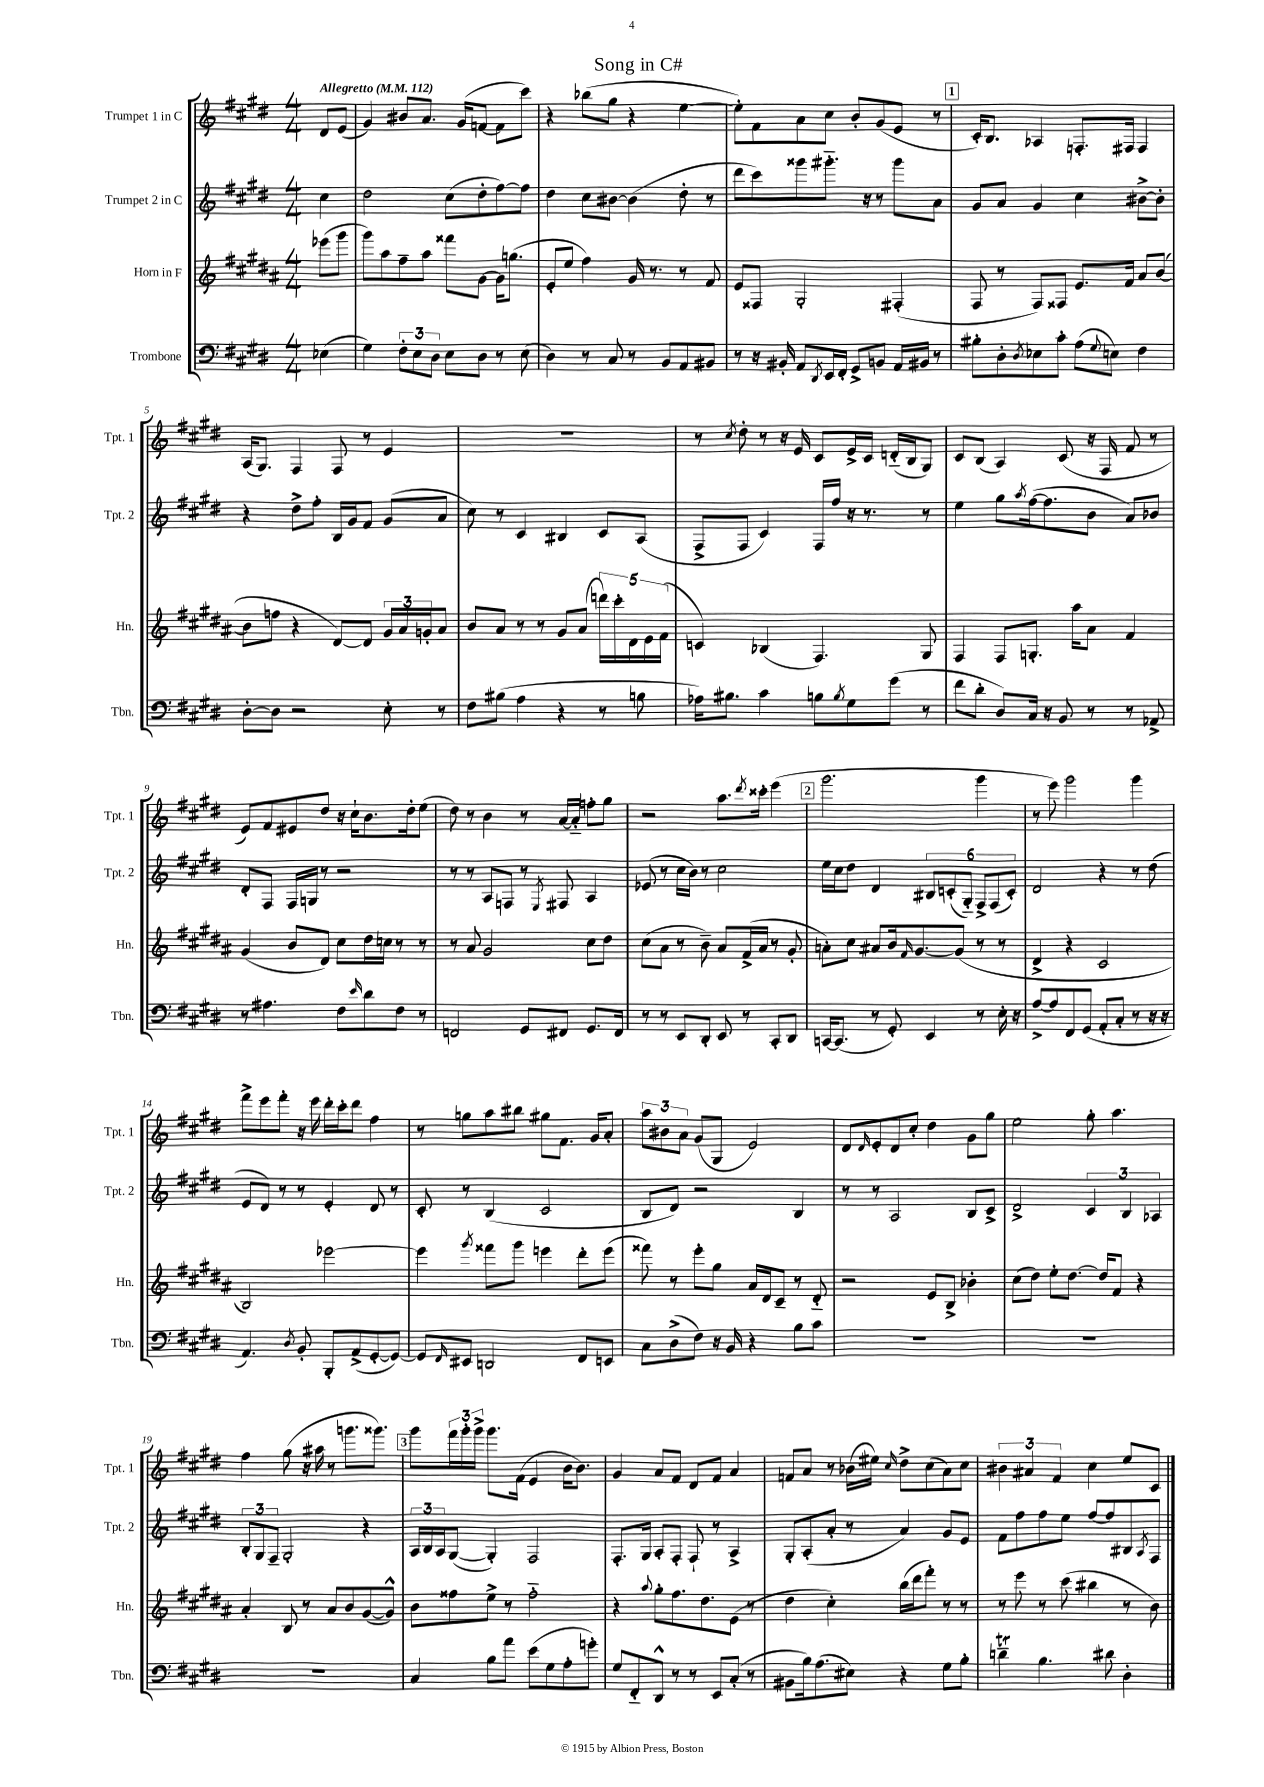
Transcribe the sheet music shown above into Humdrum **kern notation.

**kern	**kern	**kern	**kern
*part4	*part3	*part2	*part1
*staff4	*staff3	*staff2	*staff1
*I"Trombone	*I"Horn in F	*I"Trumpet 2 in C	*I"Trumpet 1 in C
*I'Tbn.	*I'Hn.	*I'Tpt. 2	*I'Tpt. 1
*clefF4	*clefG2	*clefG2	*clefG2
*k[f#c#g#d#]	*k[f#c#g#d#a#]	*k[f#c#g#d#]	*k[f#c#g#d#]
*M4/4	*M4/4	*M4/4	*M4/4
*MM112	*MM112	*MM112	*MM112
=	=	=	=
!	!	!	!LO:TX:a:B:t=Allegretto
(4E-X\	(8eee-X\L	4cc#\	8d#/L
.	8ggg#\J	.	(8e/J
=1	=1	=1	=1
4G#\)	8ggg#\L)	2dd#\	4g#/)
.	8aa#\	.	.
12F#'\L	8ff#~\	.	8b#X/L
12E\	.	.	.
.	8aa#\J	.	8.a/J
12D#\J	.	.	.
8E\L	8fff##X\L	(8cc#\L	.
.	.	.	(16g#/KL
8D#\J	[8g#\J	8dd#'\	[8fn/J
8r	16g#\KL]	[8ff#\)	8f\L]
.	(8.ggn\J	.	.
(8E\	.	8ff#\J]	8ccc#\J)
=2	=2	=2	=2
4D#\)	8e'/L	4dd#\	4r
.	8ee/J	.	.
8r	4ff#\)	8cc#\L	(8bb-X\L
8C#/	.	[8b#X\J	8gg#\J
8r	16g#/	(4b#\]	4r
.	8.r	.	.
8BB/L	.	.	.
8AA/	8r	8dd#'\	[4ee\
8BB#X/J	8f#/	8r	.
=3	=3	=3	=3
8r	8e/L	8ddd#\L	8ee'\L])
16r	8F##X/J	8ccc#\)	8f#\
16BB#X'/	.	.	.
8AA/L	2G#'/	8ggg##X\	8a\
8qDD#/	.	.	.
16EE/L	.	8.ggg#X\J	8cc#\J
16FF#'/JJ	.	.	.
8GG#^/L	.	.	8b'/L
.	.	16r	.
8BBn/J	.	8r	(8g#/
16AA/LL	(4F#X'/	8ggg#\L	8e/J
16BB#X/JJ	.	.	.
8r	.	8a\J	8r
!!LO:REH:place=s1:t=1
=4	=4	=4	=4
8B#X'\L	8F#/	8g#/L	16c#'/KL)
.	.	.	8.B/J
8D#'\	8r	8a/J	.
8qD#/	.	.	.
8E-X\	8F#/L)	4g#/	4A-X/
8c#'\J	8F##X/J	.	.
(8A\L	8.e/L	4cc#\	8.Fn'/L
8qqG#/	.	.	.
8En\J)	.	.	.
.	16f#/Jk	.	16F#X/Jk
4F#\	8a#/L	[8b#X^\L	4F#/
.	([8b/J	8b#'\J]	.
!!LO:LB:g=z
=5	=5	=5	=5
[8D#'\L	8b\L]	4r	(16A/KL
.	.	.	8.G#/J)
8D#\J]	8ffn\J	.	.
2r	4r	8dd#^\L	4F#/
.	.	8ff#'\J	.
.	[8d#/L)	16B/LL	8F#/
.	.	16g#/J	.
.	8d#/J]	8f#/J	8r
8E'\	24g#/LL	(8g#/L	4e/
.	24a#/	.	.
.	24gn'/J	.	.
8r	8a#/J	8a/J	.
=6	=6	=6	=6
8F#\L	8b/L	8cc#\)	1r
(8B#X\J	8a#/J	8r	.
4A\	8r	4c#/	.
.	8r	.	.
4r	8g#/L	4B#X/	.
.	(8a#/J	.	.
8r	20dddn\LL)	8c#/L	.
.	20ccc#'\	.	.
.	20d#\	.	.
8Bn\	.	(8A/J	.
.	20e\	.	.
.	(20f#\JJ	.	.
=7	=7	=7	=7
16A-X\KL)	4cn/)	8F#^/L	8r
8.B#X\J	.	.	.
.	.	.	8qcc#/
.	.	8F#/J	8dd#'\
4c#\	(4B-X/	4c#/)	8r
.	.	.	16r
.	.	.	16e/
8Bn\L	4.F#/)	16F#/LL	8c#/L
.	.	16ff#/JJ	.
8qB/	.	.	.
8G#\	.	16r	16e^/L
.	.	8.r	16c#/JJ
(8g#\J	.	.	(16dn/LL
.	.	.	16B/J
8r	8G#/	8r	8G#/J)
=8	=8	=8	=8
8f#\L	4F#/	4ee\	8c#/L
8d#'\J	.	.	(8B/J
8D#/L)	8F#/L	8gg#\L	4A/)
.	.	8qaa/	.
16C#/Jk	8.Gn'/J	([16ff#\k	.
16r	.	8.ff#\]	.
8BB/	.	.	(8c#/
.	16aa#\KL	.	.
8r	8a#\J	8b\J	16r
.	.	.	16F#/
8r	4f#/	8a/L)	8f#/
8AA-X^/	.	8b-X/J	8r
!!LO:LB:g=z
=9	=9	=9	=9
8r	(4g#/	8d#'/L	8e/L)
4.A#X\	.	8F#/J	8f#/
.	8b/L	16F#/LL	8e#X/
.	.	16Gn/JJ	.
.	8d#/J)	8r	8dd#/J
8F#\L	8cc#\L	2r	16r
.	.	.	16cc#`\KL
16qqe/	.	.	.
8d#\	16dd#\L	.	8.b\
.	16ccn\JJ	.	.
8F#\J	8r	.	.
.	.	.	16dd#'\k
8r	8r	.	(8ee\J
=10	=10	=10	=10
2FFn/	8r	8r	8dd#\)
.	8a#/	8r	8r
.	2g#/	8A/L	4b\
.	.	8Fn/J	.
8GG#/L	.	8r	8r
.	.	8qE/	.
8FF#X/J	.	8F#X/	[16a/LL
.	.	.	16a/JJ]
8.GG#/L	8cc#\L	4A/	8ffn'\L
.	8dd#\J	.	8gg#\J
16FF#/Jk	.	.	.
=11	=11	=11	=11
8r	(8cc#\L	(8e-X/	2r
8r	8a#\J	8r	.
8EE/L	8r	16cc#\LL	.
.	.	16b\JJ)	.
8DD#'/J	8b~\)	8r	.
8EE/	8a#/L	2cc#\	8.aa\L
8r	(16f#^/L	.	.
.	.	.	8qddd#/
.	16a#/JJ	.	16ccc##X'\Jk
8CC#'/L	8r	.	(4eee\
8DD#/J	8g#'/	.	.
!!LO:REH:place=s1:t=2
=12	=12	=12	=12
[16CCn/KL	8an'\L)	16ee\LL	2.ggg#\
(8.CC/J]	.	16cc#\J	.
.	8cc#\J	8dd#\J	.
8r	8a#X/L	4d#/	.
8GG#'/)	16b/k	.	.
.	16qqf#/	.	.
.	[8.g#/	.	.
4EE/	.	12B#X/L	.
.	.	(12cn'/	.
.	(8g#/J]	.	.
.	.	12G#/J)	.
8r	8r	12F#^/L	4ggg#\
.	.	(12F#/	.
16E'\	8r	.	.
.	.	12c'/J)	.
16r	.	.	.
=13	=13	=13	=13
[8A^/L	4d#^/	2d#/	8r
8A/]	.	.	8eee\)
8FF#/	4r	.	2ggg#\
(8GG#/J	.	.	.
8AA'/L	2c#/	4r	.
8C#'/J	.	.	.
8r	.	8r	4ggg#\
16r	.	(8dd#\	.
16r	.	.	.
!!LO:LB:g=z
=14	=14	=14	=14
4.AA/)	2B/)	8e/L	8fff#^\L
.	.	8d#/J)	8eee\
.	.	8r	8fff#'\J
8qD#/	.	.	.
8BB'/	.	8r	16r
.	.	.	16eee\
8BBB'/L	[2eee-X\	4e'/	16ddd#'\LL
.	.	.	16ccc#'\J
(8AA^/	.	.	8ddd#\J
[8GG#'/	.	8d#/	4ff#\
8GG#/J_)	.	8r	.
=15	=15	=15	=15
8GG#/L]	4eee-\]	8c#'/	8r
16qqFF#/	.	.	.
8EE#X/J	.	8r	8ggn\L
.	8qggg#/	.	.
2DDn/	8fff##X\L	(4B/	8aa\
.	8ggg#\J	.	8bb#X\J
.	4eeen\	2c#/	8gg#X\L
.	.	.	8.f#\J
8FF#/L	8ddd#'\L	.	.
.	.	.	16g#/KL
8EEn/J	(8eee\J	.	8a'/J
=16	=16	=16	=16
8C#\L	8fff##X\)	8B/L	12aa\L
.	.	.	12b#X\
(8D#^\	8r	8d#/J)	.
.	.	.	12a\J
8F#\J)	8eee'\L	2r	(8g#/L
16r	8gg#\J	.	8G#/J
16BB/	.	.	.
4r	16a#/LL	.	2e/)
.	16d#/J	.	.
.	8c#~/J	.	.
8B\L	8r	4B/	.
8c#\J	8d#/	.	.
=17	=17	=17	=17
1r	2r	8r	8d#/L
.	.	.	16qqd#/
.	.	8r	8e'/
.	.	2A/	8d#/
.	.	.	8cc#'/J
.	8e/L	.	4dd#\
.	8B^/J	.	.
.	4b-X'\	8B/L	8g#\L
.	.	8c#^/J	8gg#\J
=18	=18	=18	=18
1r	(8cc#\L	2d#^/	2ee\
.	8dd#\J)	.	.
.	8ee'\L	.	.
.	[8.dd#\J	.	.
.	.	6c#/	8gg#'\
.	16dd#/KL]	.	.
.	8f#/J	.	4.aa\
.	.	6B/	.
.	4r	.	.
.	.	6A-X/	.
!!LO:LB:g=z
=19	=19	=19	=19
1r	4a#'/	12B'/L	4ff#\
.	.	12G#/	.
.	.	12F#~/J	.
.	8B/	2G#'/	(8gg#\
.	8r	.	16r
.	.	.	16aa#X\
.	8a#/L	.	8r
.	8b/	.	8.gggn\L
.	([8g#/	4r	.
.	.	.	8.ggg##X\J)
.	8g#^^/J])	.	.
!!LO:REH:place=s1:t=3
=20	=20	=20	=20
4C#/	8b\L	24A/LL	8ggg#\L
.	.	24B/	.
.	.	24A/J	.
.	8ff##X\	([8G#/J	24fff#\L
.	.	.	24ggg#'\
.	.	.	24ggg#^\JJ
8B\L	8ee^\J	4G#'/])	8.ggg#\L
8a\J	8r	.	.
.	.	.	(16f#\Jk
(8e\L	2ff##\	2F#/	4e/
8G#\	.	.	.
8A'\	.	.	16b\KL
.	.	.	8.b\J)
8gn'\J)	.	.	.
=21	=21	=21	=21
8G#/L	4r	8.F#'/L	4g#/
8FF#/	.	.	.
.	.	16G#/Jk	.
.	8qqaa#/	.	.
8DD#^^/J	8gg#'\L	8A'/L	8a/L
8r	8.ff#\	8F#'/J	8f#/J
8r	.	8F#`/	8d#/L
.	8.dd#\	.	.
8EE/L	.	8r	8f#/J
(8C#'/J	(8e\J	4A^/	4a/
8r	8r	.	.
=22	=22	=22	=22
8BB#X\L	4dd#\	8G#'/L	8fn/L
16B\k)	.	(8A'/	8a/J
(8.A\	.	.	.
.	4cc#'\)	8a'/J	8r
8E#X\J)	.	8r	(16b-X\LL
.	.	.	16ee#X\JJ)
.	.	.	16qqcc#/
4r	(16bb\LL	4a/)	8dd#^\L
.	16ddd#\J	.	.
.	8fff#'\J)	.	(8cc#\
8G#\L	8r	8g#/L	8a\)
8B'\J	8r	8e/J	8cc#\J
=23	=23	=23	=23
4dnT~\	8r	8f#\L	6b#X\
.	8eee\	8ff#\	.
.	.	.	6a#X/
4.B\	8r	8ff#\	.
.	.	.	6f#/
.	(8ccc#\	8ee\J	.
.	4bb#X\	[8ff#/L	4cc#\
8d#X\	.	8ff#/]	.
4D#'\	8r	8B#X/	8ee/L
.	.	8qA/	.
.	8b\)	8F#/J	8c#/J
==	==	==	==
*-	*-	*-	*-
